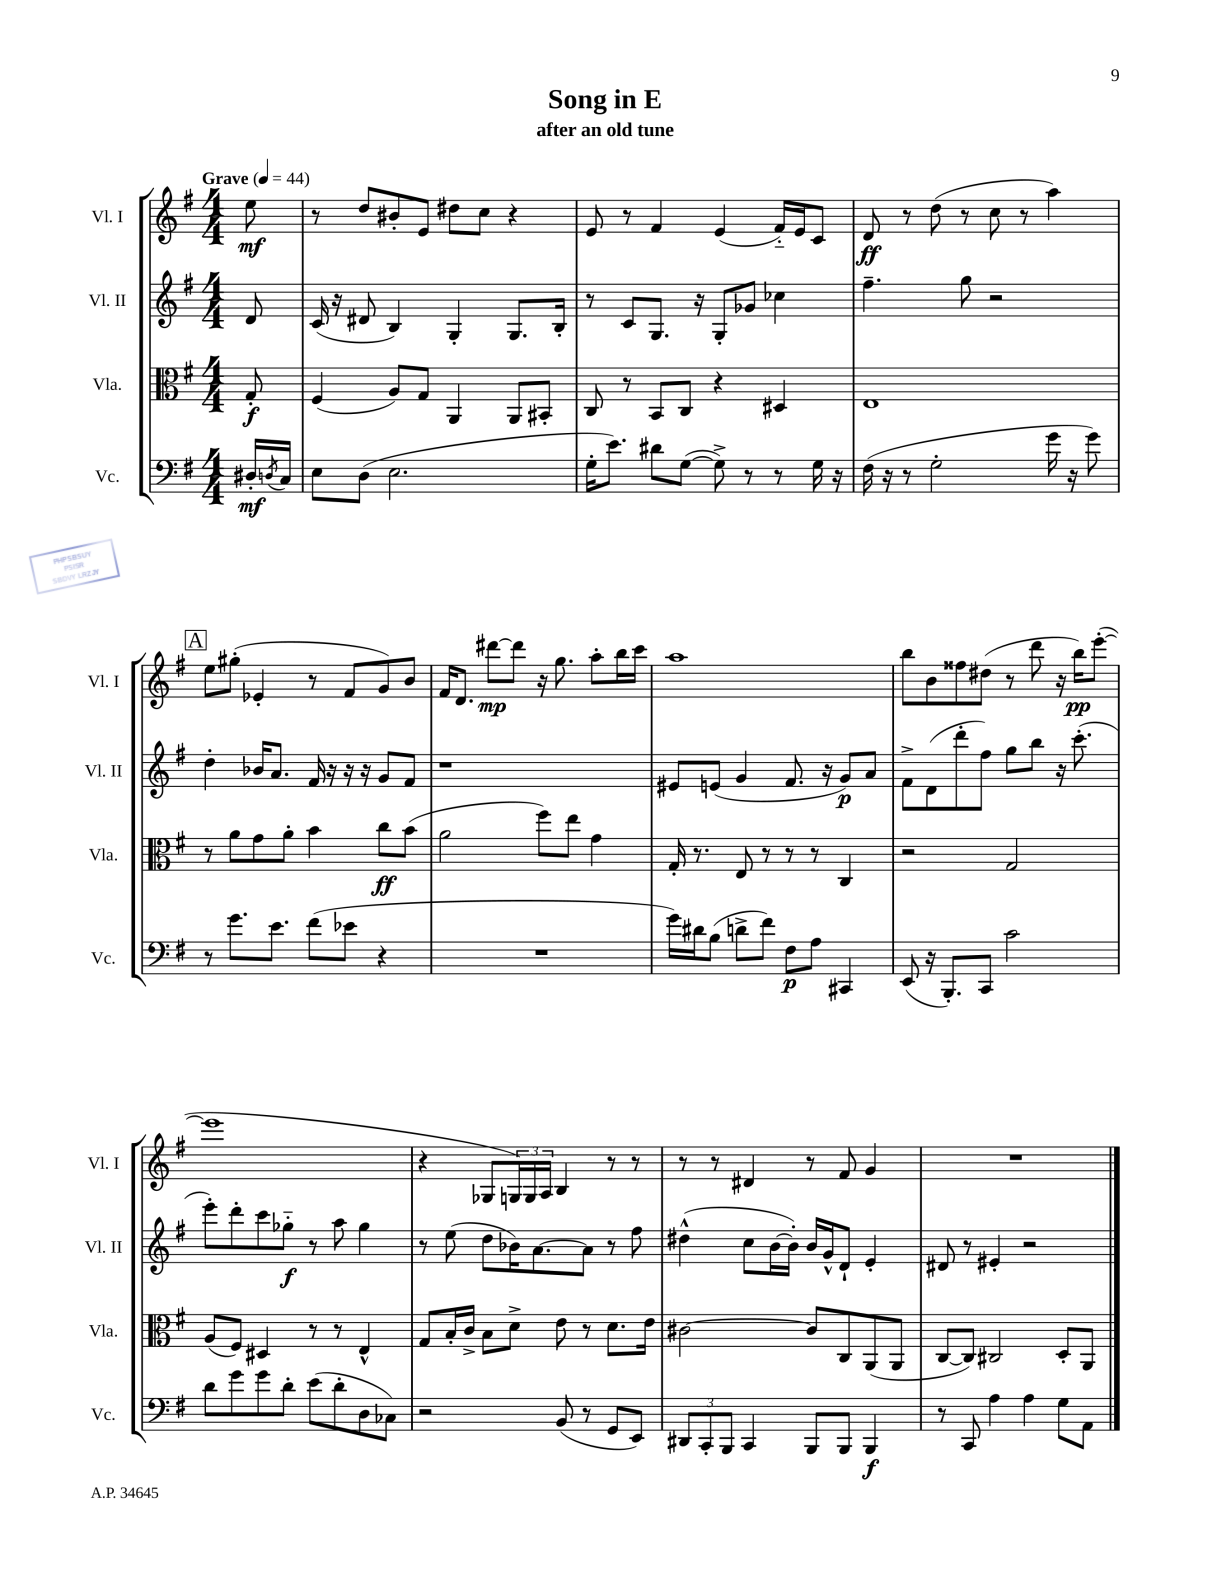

**kern	**kern	**kern	**kern
*staff4	*staff3	*staff2	*staff1
*clefF4	*clefC3	*clefG2	*clefG2
*k[f#]	*k[f#]	*k[f#]	*k[f#]
*M4/4	*M4/4	*M4/4	*M4/4
*MM44	*MM44	*MM44	*MM44
16D#'/LL	8G'/	8d/	8ee\
8qD/	.	.	.
16C/JJ	.	.	.
=	=	=	=
8E\L	(4F#/	(16c/	8r
.	.	16r	.
(8D\J	.	8d#/	8dd/L
2.E\	8A/L)	4B/)	8b#'/
.	8G/J	.	8e/J
.	4AA/	4G'/	8dd#\L
.	.	.	8cc\J
.	8AA/L	8.G/L	4r
.	8BB#'/J	.	.
.	.	16B'/Jk	.
=	=	=	=
16G'\LK	8C/	8r	8e/
8.e\J)	.	.	.
.	8r	8c/L	8r
8d#\L	8BB/L	8.G/J	4f#/
([8G\J	8C/J	.	.
.	.	16r	.
8G^\])	4r	8G'/L	(4e/
8r	.	8g-/J	.
8r	4D#/	4cc-\	16f#'~/LL)
.	.	.	16e/J
16G\	.	.	8c/J
16r	.	.	.
=	=	=	=
(16F#\	1E	4.ff#~\	8d/
16r	.	.	.
8r	.	.	8r
2G'\	.	.	(8dd\
.	.	8gg\	8r
.	.	2r	8cc\
.	.	.	8r
16g\	.	.	4aa\)
16r	.	.	.
8g\)	.	.	.
=	=	=	=
8r	8r	4dd'\	8ee\L
8.g\L	8a\L	.	(8gg#'\J
.	8g\	16b-/LK	4e-'/
8.e\J	.	8.a/J	.
.	8a'\J	.	.
(8f#\L	4b\	16f#/	8r
.	.	16r	.
8e-\J	.	16r	8f#/L
.	.	16r	.
4r	8cc\L	8g/L	8g/)
.	(8b\J	8f#/J	8b/J
=	=	=	=
1r	2a\	1r	16f#/LK
.	.	.	8.d/J
.	.	.	[8ddd#\L
.	.	.	8ddd#\]J
.	8ff#\L)	.	16r
.	.	.	8.gg\
.	8ee\J	.	.
.	4g\	.	8aa'\L
.	.	.	16bb\L
.	.	.	16ccc\JJ
=	=	=	=
16g\LL)	16G'/	8e#/L	1aa
16d#\J	8.r	.	.
(8B\J	.	(8e/J	.
8d^\L	8E/	4g/	.
8f#\J)	8r	.	.
8F#\L	8r	8.f#/	.
8A\J	8r	.	.
.	.	16r	.
4CC#/	4C/	8g/L)	.
.	.	8a/J	.
=	=	=	=
(8EE/	2r	8f#^\L	8bb\L
16r	.	(8d\	8b\
8.BBB'/L)	.	.	.
.	.	8ddd'\	8ff##\
8CC/J	.	8ff#\J)	(8dd#\J
2c\	2G/	8gg\L	8r
.	.	8bb\J	8ddd\
.	.	16r	16r
.	.	(8.ccc'\	16bb\LK)
.	.	.	([8eee'\J
=	=	=	=
8d\L	(8A/L	8eee'\L)	1eee]
8g\	8F#/J)	8ddd'\	.
8g\	4D#/	8ccc\	.
8d'\J	.	8gg-'~\J	.
(8e\L	8r	8r	.
8d'\	8r	8aa\	.
8D\	4E^^/	4gg-\	.
8C-\J)	.	.	.
=	=	=	=
2r	8G/L	8r	4r
.	16B'/L	(8ee\	.
.	16c^/JJ	.	.
.	8B\L	8dd\L	8G-/L
.	8d^\J	16b-\K)	24G/L)
.	.	.	24G/
.	.	[8.a\	.
.	.	.	24A/JJ
(8BB/	8e\	.	4B/
8r	8r	8a\]J	.
8GG/L	8.d\L	8r	8r
8EE/J)	.	8ff#\	8r
.	16e\Jk	.	.
=	=	=	=
12DD#/L	[2c#\	(4dd#^^\	8r
12CC'/	.	.	.
.	.	.	8r
12BBB/J	.	.	.
4CC/	.	8cc\L	4d#/
.	.	[16b\L	.
.	.	16b'\]JJ)	.
8BBB/L	8c#/]L	16b/LL	8r
.	.	16g^^/J	.
8BBB/J	8C/	8d`/J	8f#/
4BBB/	(8AA/	4e'/	4g/
.	8AA/J	.	.
=	=	=	=
8r	[8C/L	8d#/	1r
8CC/	8C/]J)	8r	.
4A\	2C#/	4e#'/	.
4A\	.	2r	.
8G\L	8D'/L	.	.
8AA\J	8AA/J	.	.
==	==	==	==
*-	*-	*-	*-
